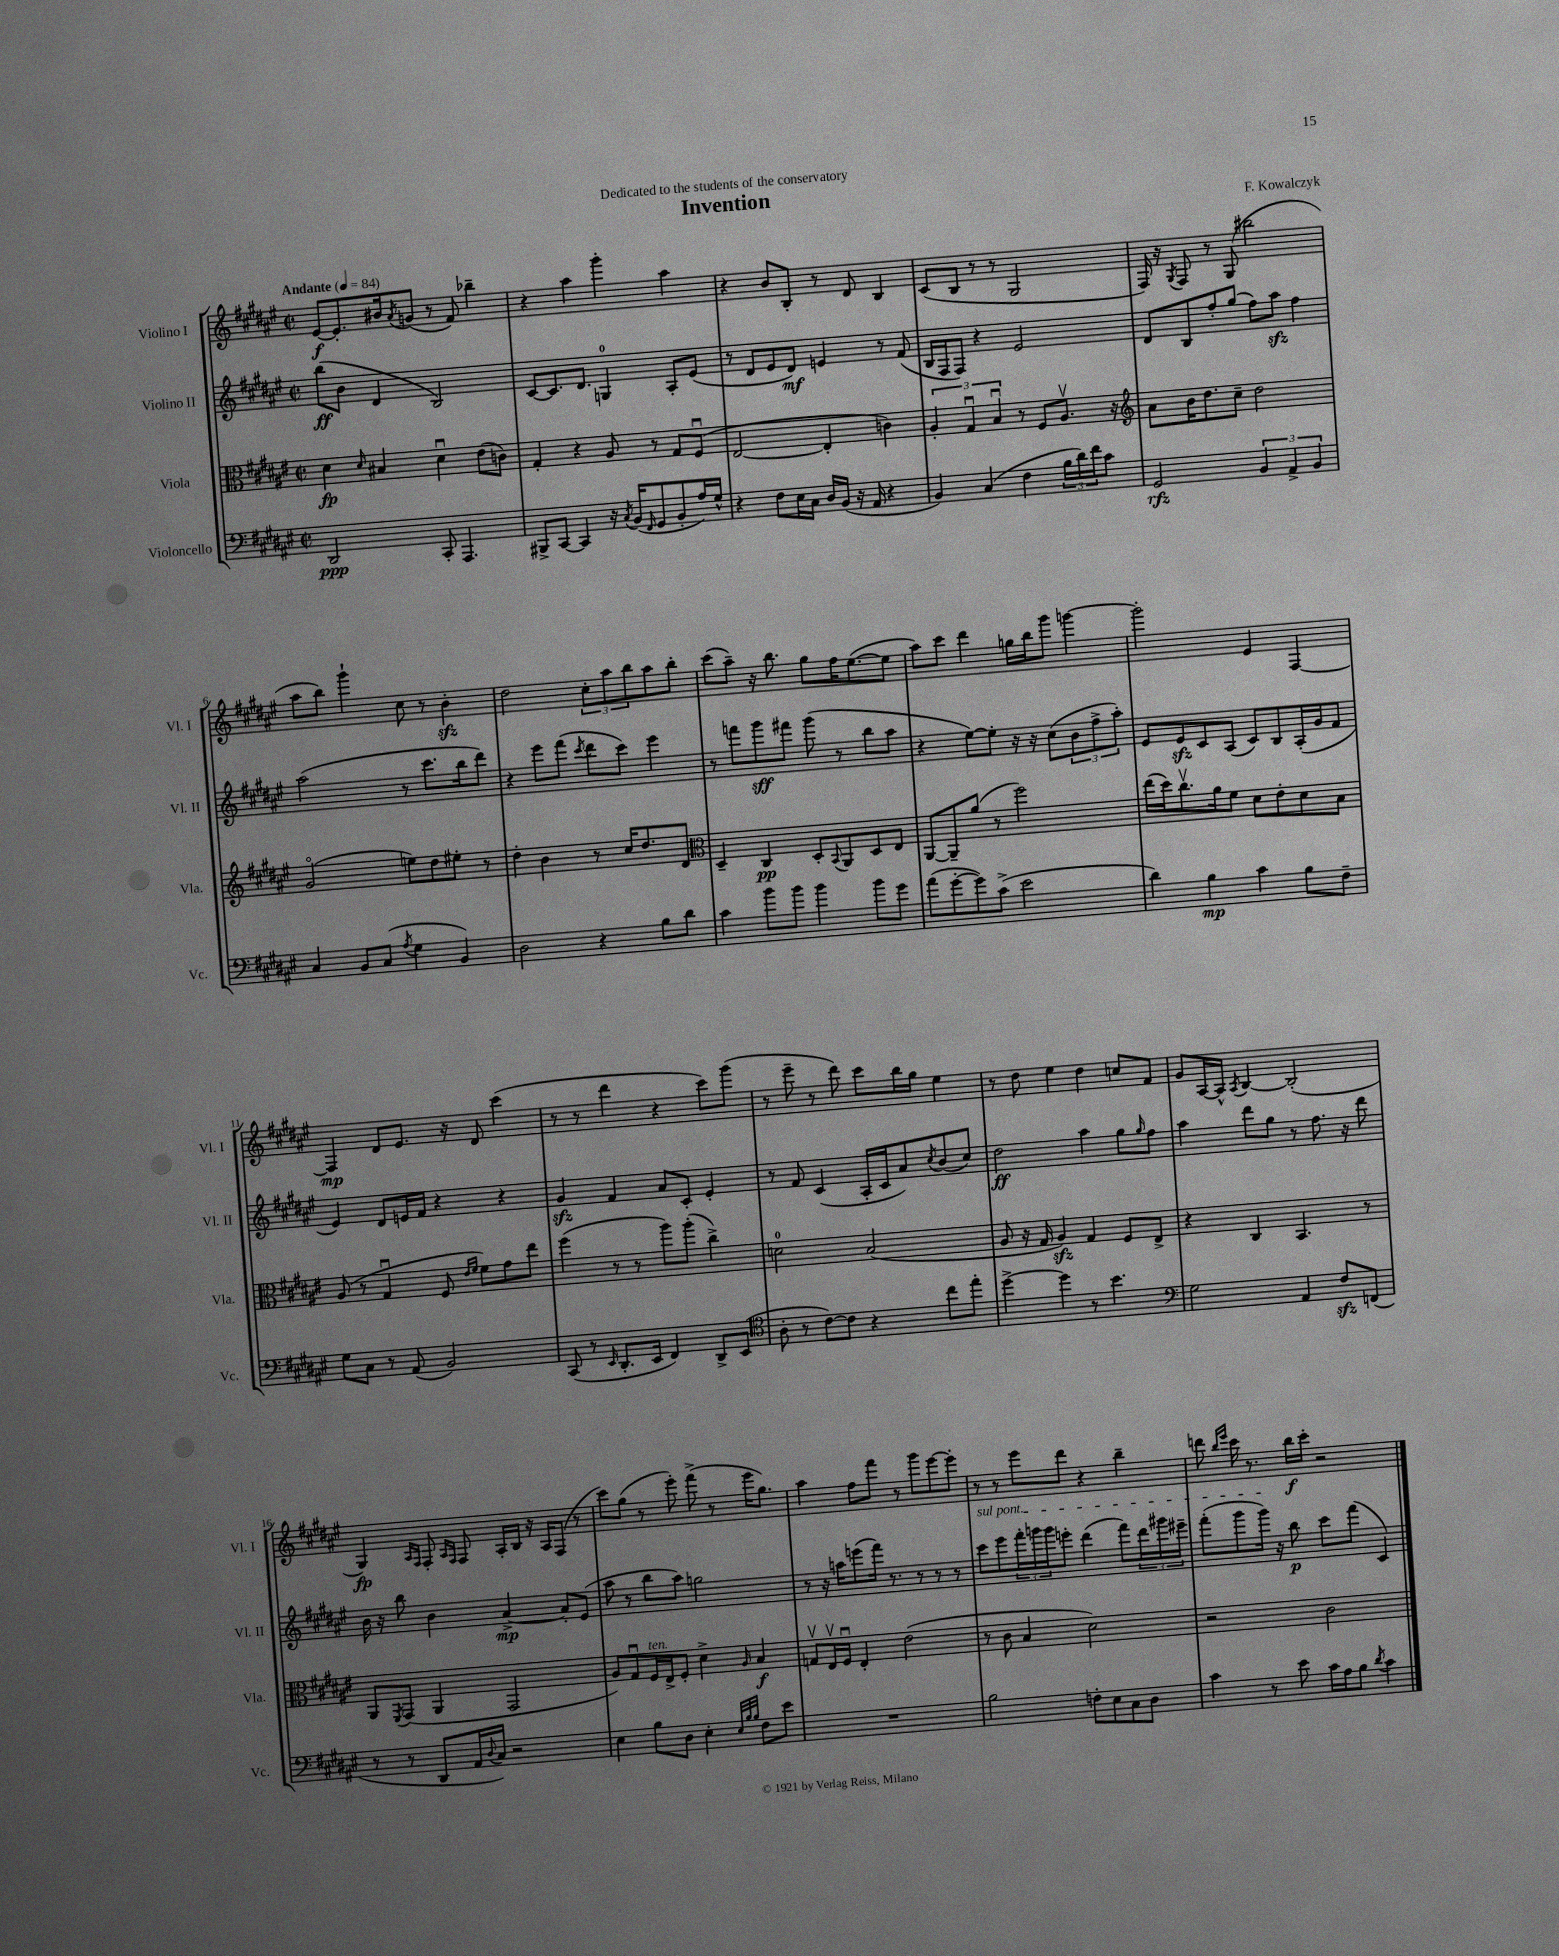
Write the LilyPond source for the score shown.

\header { title = "Invention" composer = "F. Kowalczyk" dedication = "Dedicated to the students of the conservatory" }
<<
\new StaffGroup <<
\new Staff = "s0" \with { instrumentName = "Violino I" shortInstrumentName = "Vl. I" } {
    \clef treble \key fis \major \defaultTimeSignature \time 2/2 \tempo "Andante" 4 = 84
    eis'8~\f eis'8.-. bis'16 \acciaccatura { ais'8 } g'8( r8 fis'8) bes''4-- |
    r4 ais''4 gis'''4-. ais''4 |
    r4 b'8 b8-. r8 dis'8 b4 |
    cis'8( b8 r8 r8 gis2 |
    fis16) r16 \acciaccatura { gis8 } fis8 r8 gis8( bis''2 |
    ais''8 b''8) gis'''4-! cis''8 r8 b'4-.\sfz |
    dis''2 \tuplet 3/2 { cis''8-. ais''8 b''8 } ais''8 b''8-. |
    cis'''8( ais''8--) r16 b''8. gis''8 fis''16 eis''8.~( eis''8 |
    ais''8) cis'''8 dis'''4 g''16 b''16 gis'''8 g'''4~ |
    g'''2-. eis'4 fis4~ |
    fis4\mp dis'8 eis'8. r16 dis'8 cis'''4( |
    r8 r8 dis'''4 r4 cis'''8) gis'''8( |
    r8 eis'''8-- r8 dis'''8) cis'''8 b''16 gis''16 eis''4 |
    r8 dis''8 eis''4 dis''4 c''8 fis'8 |
    gis'8 ais16~ ais16-^ \acciaccatura { ais8 } b4~ b2-.( |
    gis4\fp) \grace { ais16 fis16 } fis8-. \grace { ais16 fis16 } fis8 ais16-. b16 r16 ais16 fis8( r8 |
    cis'''8) gis''8( r8 eis'''8-.) fis'''8->( r8 eis'''16 gis''8.) |
    ais''4 fis''8 fis'''8 r8 gis'''8 eis'''8~ eis'''8-. |
    r8 r8 eis'''8 dis'''8 r4 b''4-- |
    d'''8 \grace { b''16 eis'''16 } cis'''16 r8. b''16\f cis'''16-. r2 \bar "|." |
}
\new Staff = "s1" \with { instrumentName = "Violino II" shortInstrumentName = "Vl. II" } {
    \clef treble \key fis \major \defaultTimeSignature \time 2/2
    b''8\ff( b'8 dis'4 b2) |
    cis'8~ cis'8. dis'8. g4-0 ais8-. eis'8( |
    r8 dis'8 eis'8 dis'8\mf) e'4 r8 fis'8( |
    b16 fis16 fis8) r4 eis'2 |
    dis'8 b8 fis''8-. gis''8( fis''8) ais''8\sfz fis''4 |
    ais''2( r8 cis'''8. b''16 dis'''8) |
    r4 eis'''8 fis'''8( \acciaccatura { cis'''8 } dis'''8 cis'''8) eis'''4 |
    r8 f'''8 gis'''8\sff fis'''8 gis'''8( r8 b''8 ais''8 |
    r4 eis''8~) eis''8-. r16 r16 cis''8( \tuplet 3/2 { b'8 fis''8-> ais''8-.) } |
    eis'8 eis'8\sfz cis'8 ais8( cis'8) b8 ais16-.( gis'16 fis'8 |
    eis'4) dis'8 e'16 fis'16 r4 r4 |
    gis'4\sfz fis'4 ais'8 cis'8-. eis'4-. |
    r8 fis'8 cis'4( ais16-. cis'16 ais'8) \acciaccatura { cis''8 } b'8( cis''8) |
    dis''2\ff ais''4 gis''8 \grace { gis''16 } fis''8 |
    ais''4 dis'''8 gis''8 r8 fis''8. r16 dis'''8 |
    b'16 r16 b''8 b'4 ais'4~->\mp ais'8-. eis'8( |
    ais''8 r8 b''8 ais''8) g''2 |
    r8 r16 a''16 e'''8( fis'''16) r8. r8 r8 r8 |
    \once \override TextSpanner.bound-details.left.text = \markup { \italic "sul pont." } cis'''8\startTextSpan eis'''8 \tuplet 3/2 { fis'''16-. g'''16 g'''16 } e'''8-. dis'''4( fis'''8) \tuplet 3/2 { dis'''16 gis'''16 eis'''16-- } |
    fis'''8-.( gis'''8 gis'''16\stopTextSpan) r16 b''8\p cis'''8 fis'''8( cis'4) \bar "|." |
}
\new Staff = "s2" \with { instrumentName = "Viola" shortInstrumentName = "Vla." } {
    \clef alto \key fis \major \defaultTimeSignature \time 2/2
    dis'4\fp \grace { dis'16 } bis4 dis'4\downbow eis'8( c'8) |
    gis4-. r4 ais8 r8 gis8 fis8\downbow( |
    eis2~ eis4-. c'4) |
    \tuplet 3/2 { ais4-. gis4\downbow b4\downbow } r8 fis8 ais8.\upbow r16 |
    \clef treble ais'8 b'16 dis''8. cis''8-- dis''2 |
    gis'2\flageolet( e''8) dis''8 eis''8-. r8 |
    dis''4-. b'4 r8 cis''16 dis''8. dis'8 |
    \clef alto dis4-- cis4\pp dis8-. \appoggiatura { b,8 } ais,8 dis8 eis8 |
    ais,8~ ais,8-- ais'8( r8 fis''2) |
    eis''16( dis''16) cis''8.\upbow ais'16 fis'8 dis'8 eis'8-. dis'8 b8 |
    ais8( r8 gis4\downbow fis8 \grace { eis'16 fis'16 } fis'8) gis'8 eis''8 |
    fis''4( r8 r8 ais''8) ais''8-.( cis''4->) |
    d'2-0 b2( |
    ais8 r16 gis16 ais4\sfz) gis4 fis8 eis8-> |
    r4 cis4 b,4. r8 |
    ais,8 \acciaccatura { fis,8 } gis,8( ais,4 gis,2 |
    ais8) gis8\downbow fis16^\markup { \italic "ten." } eis16-> fis8-. dis'4-> \grace { ais16 } b4\f |
    g8\upbow eis16\upbow fis16\downbow eis4-. eis'2( |
    r8 cis'8 b4 dis'2) |
    r2 cis'2 \bar "|." |
}
\new Staff = "s3" \with { instrumentName = "Violoncello" shortInstrumentName = "Vc." } {
    \clef bass \key fis \major \defaultTimeSignature \time 2/2
    dis,2\ppp cis,8-. ais,,4. |
    bis,,8-> cis,8~ cis,4 r16 \acciaccatura { cis8 } b,16( \grace { fis,16 } gis,8 b,8-. ais16) gis16-^ |
    r4 fis8 eis16 cis16 dis16 b,16( r16 ais,16 r4 |
    b,4) cis4( fis4 \tuplet 3/2 { b16 dis'16) fis'16 } cis'8 |
    gis,2\rfz \tuplet 3/2 { b,4 ais,4-> b,4 } |
    cis4 b,8 cis8( \acciaccatura { ais8 } gis4 b,4) |
    dis2 r4 b8 dis'8 |
    cis'4 b'8 b'8 b'4 b'8 gis'8 |
    ais'8( gis'8~-. gis'8) cis'8->( eis'2 |
    dis'4) b4\mp cis'4 b8 fis8-- |
    gis8 cis8 r8 ais,8( b,2) |
    cis,8( r8 \grace { eis,16 } dis,8.-. eis,16 fis,4) dis,8-> eis,8( |
    \clef tenor ais8-. r8 cis'8~) cis'8 r4 cis''8 eis''8-. |
    dis''4~-> dis''4 r8 b'4. |
    \clef bass gis2 ais,4 fis8\sfz f,8( |
    r8 r8 dis,8 ais,16 \appoggiatura { dis8 } cis16) r2 |
    eis4 b8 dis8 eis4-. \grace { eis32 b32 b32 } fis8 eis'8 |
    R1 |
    b2 f8-. eis8 cis8 dis8 |
    cis'4 r8 eis'8 cis'16 ais16 b8 \acciaccatura { dis'8 } cis'4 \bar "|." |
}
>>
>>
